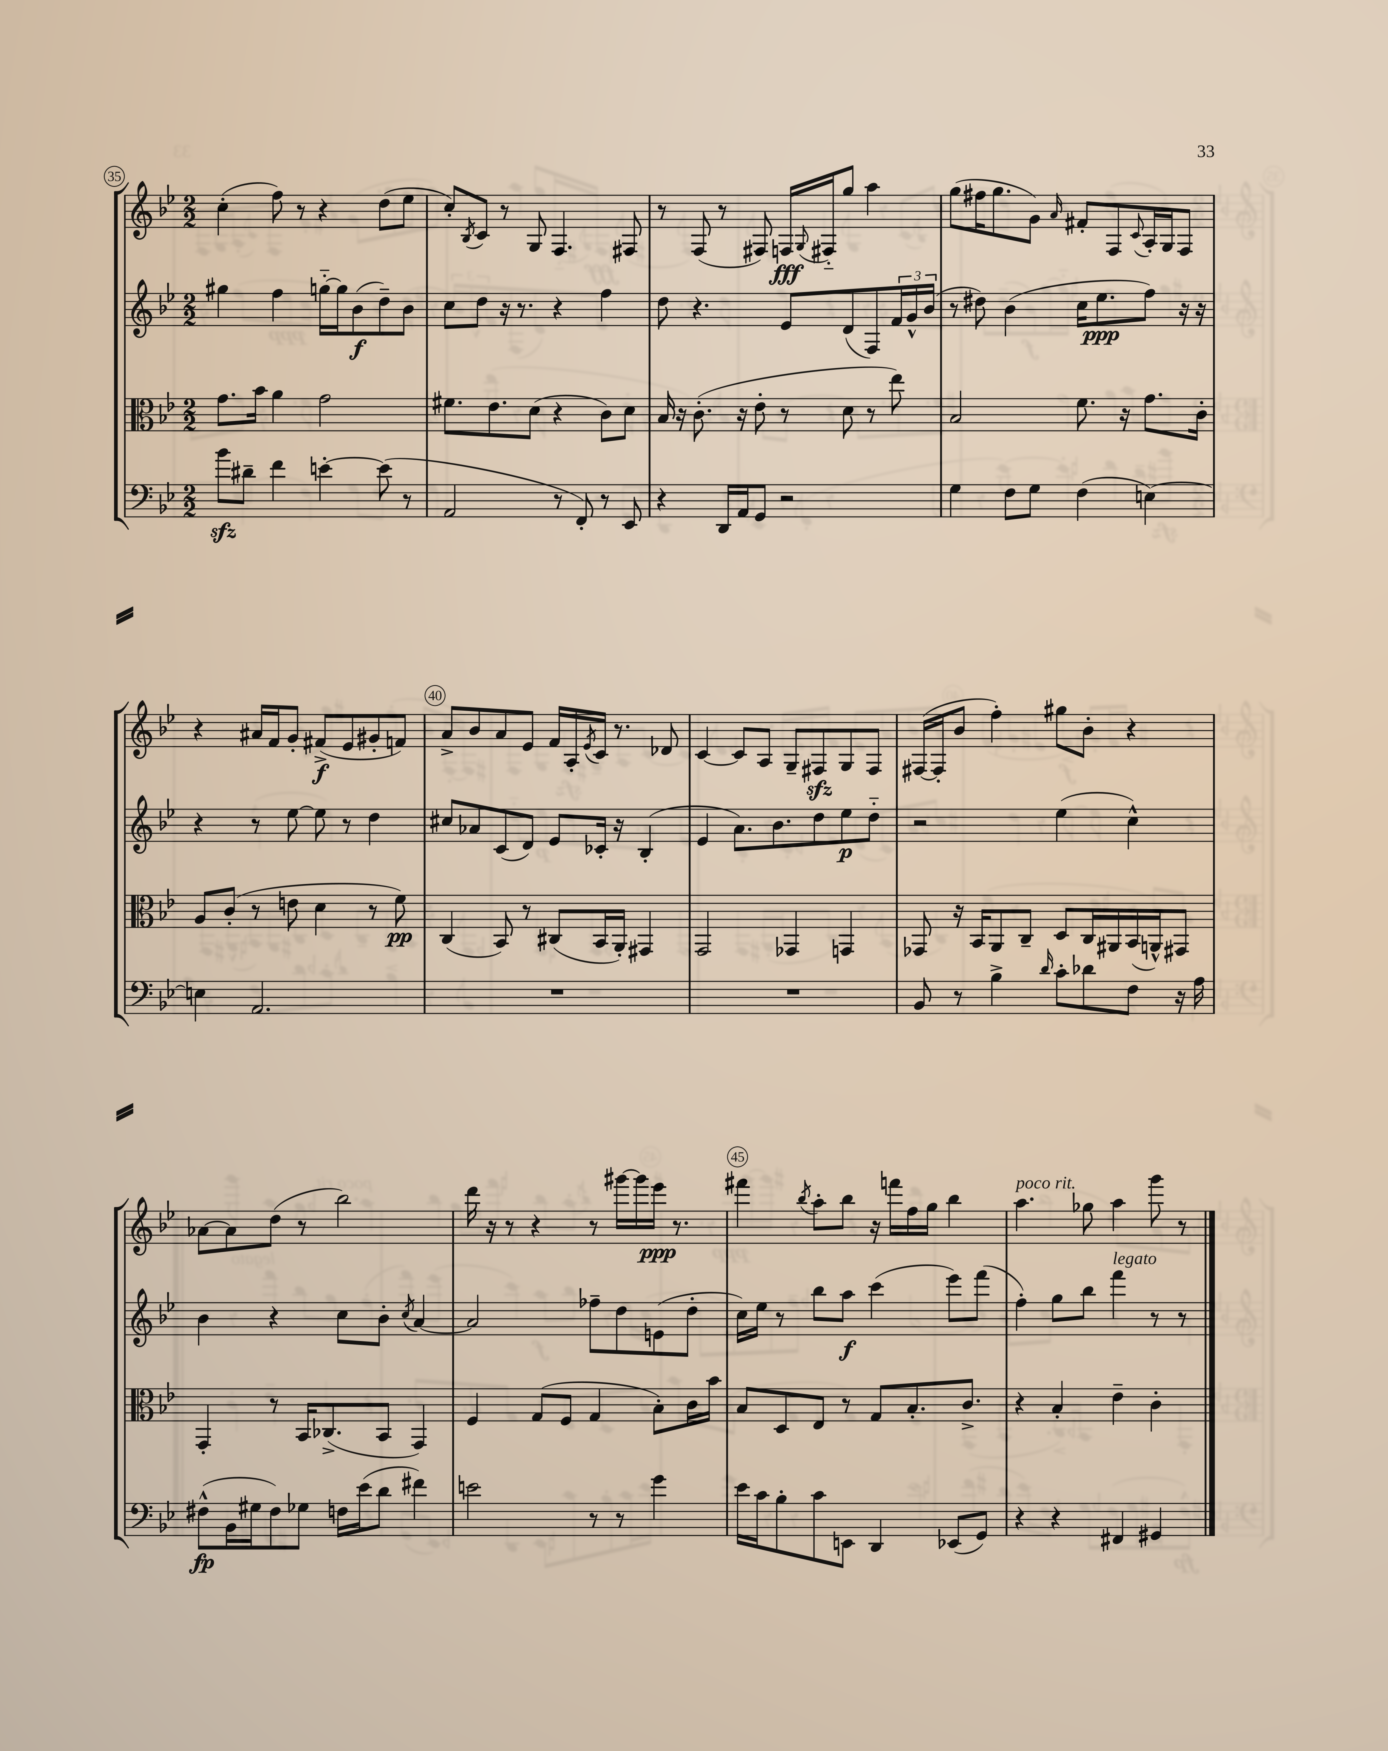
<<
\new StaffGroup <<
\new Staff = "s0" {
    \clef treble \key bes \major \numericTimeSignature \time 2/2
    c''4-.( f''8) r8 r4 d''8( ees''8 |
    c''8-.) \acciaccatura { bes8 } c'8 r8 g8 f4. fis8 |
    r8 f8( r8 fis8) f16\fff \appoggiatura { g8 } fis16-_ g''8 a''4 |
    g''8( fis''16 g''8. g'8) \grace { a'16 } fis'8-. f8 \appoggiatura { c'8 } a16-. g16 f8 |
    r4 ais'16 f'16 g'8-. fis'8->\f( ees'8 gis'8-. f'8) |
    a'8-> bes'8 a'8 ees'8 f'16 a16-. \acciaccatura { ees'8 } c'16 r8. des'8 |
    c'4~ c'8 a8 g8-- fis8\sfz g8 fis8 |
    fis16~( fis16-. bes'8 f''4-.) gis''8 bes'8-. r4 |
    aes'8~ aes'8 d''8( r8 bes''2) |
    d'''16 r16 r8 r4 r8 gis'''16~ gis'''16 ees'''16\ppp r8. |
    fis'''4 \acciaccatura { bes''8 } a''8-. bes''8 r16 f'''16 f''16 g''16 bes''4 |
    a''4.^\markup { \italic "poco rit." } ges''8 a''4 g'''8 r8 \bar "|." |
}
\new Staff = "s1" {
    \clef treble \key bes \major \numericTimeSignature \time 2/2
    gis''4 f''4 g''16~-_ g''16 bes'8\f( d''8--) bes'8 |
    c''8 d''8 r16 r8. r4 f''4 |
    d''8 r4. ees'8 d'8( f8) \tuplet 3/2 { f'16 g'16-^ bes'16( } |
    r8 dis''8) bes'4( c''16 ees''8.\ppp f''8) r16 r16 |
    r4 r8 ees''8~ ees''8 r8 d''4 |
    cis''8 aes'8 c'8( d'8) ees'8 ces'16-. r16 bes4-.( |
    ees'4 a'8.) bes'8. d''8 ees''8\p d''8-_ |
    r2 ees''4( c''4-^) |
    bes'4 r4 c''8 bes'8-. \acciaccatura { c''8 } a'4~ |
    a'2 fes''8-- d''8 e'8( d''8-. |
    c''16) ees''16 r8 bes''8 a''8\f c'''4( ees'''8) f'''8( |
    f''4-.) g''8 bes''8 f'''4^\markup { \italic "legato" } r8 r8 \bar "|." |
}
\new Staff = "s2" {
    \clef alto \key bes \major \numericTimeSignature \time 2/2
    g'8. bes'16 a'4 g'2 |
    fis'8. ees'8. d'8( r4 c'8) d'8 |
    bes16 r16 c'8.-.( r16 ees'8-. r8 d'8 r8 ees''8) |
    bes2 f'8. r16 g'8. c'16-. |
    a8 c'8-.( r8 e'8 d'4 r8 f'8\pp) |
    c4( bes,8) r8 cis8( bes,16 a,16-.) gis,4 |
    g,2 ges,4 g,4 |
    ges,8 r16 bes,16 a,8 c8-- d8 c16 ais,16 bes,16( a,16-^) gis,8 |
    g,4-. r8 bes,16 ces8.->( bes,8 g,4) |
    f4 g8( f8 g4 bes8-.) c'16 bes'16 |
    bes8 d8 ees8 r8 g8 bes8.-. c'8.-> |
    r4 bes4-. ees'4-- c'4-. \bar "|." |
}
\new Staff = "s3" {
    \clef bass \key bes \major \numericTimeSignature \time 2/2
    bes'8\sfz dis'8-- f'4 e'4~-. e'8( r8 |
    a,2 r8 f,8-.) r8 ees,8 |
    r4 d,16 a,16 g,8 r2 |
    g4 f8 g8 f4( e4~) |
    e4 a,2. |
    R1 |
    R1 |
    bes,8 r8 bes4-> \grace { d'16 } c'8-. des'8 f8 r16 a16 |
    fis8-^\fp( bes,16 gis16 fis8) ges8 f16 ees'16( d'8 fis'4) |
    e'2 r8 r8 g'4 |
    ees'16 c'16 bes8-. c'8 e,8 d,4 ees,8( g,8) |
    r4 r4 fis,4 gis,4 \bar "|." |
}
>>
>>
\layout { \context { \Score currentBarNumber = #35 \override BarNumber.break-visibility = ##(#f #t #t) barNumberVisibility = #(every-nth-bar-number-visible 5) \override BarNumber.stencil = #(make-stencil-circler 0.1 0.3 ly:text-interface::print) } }
